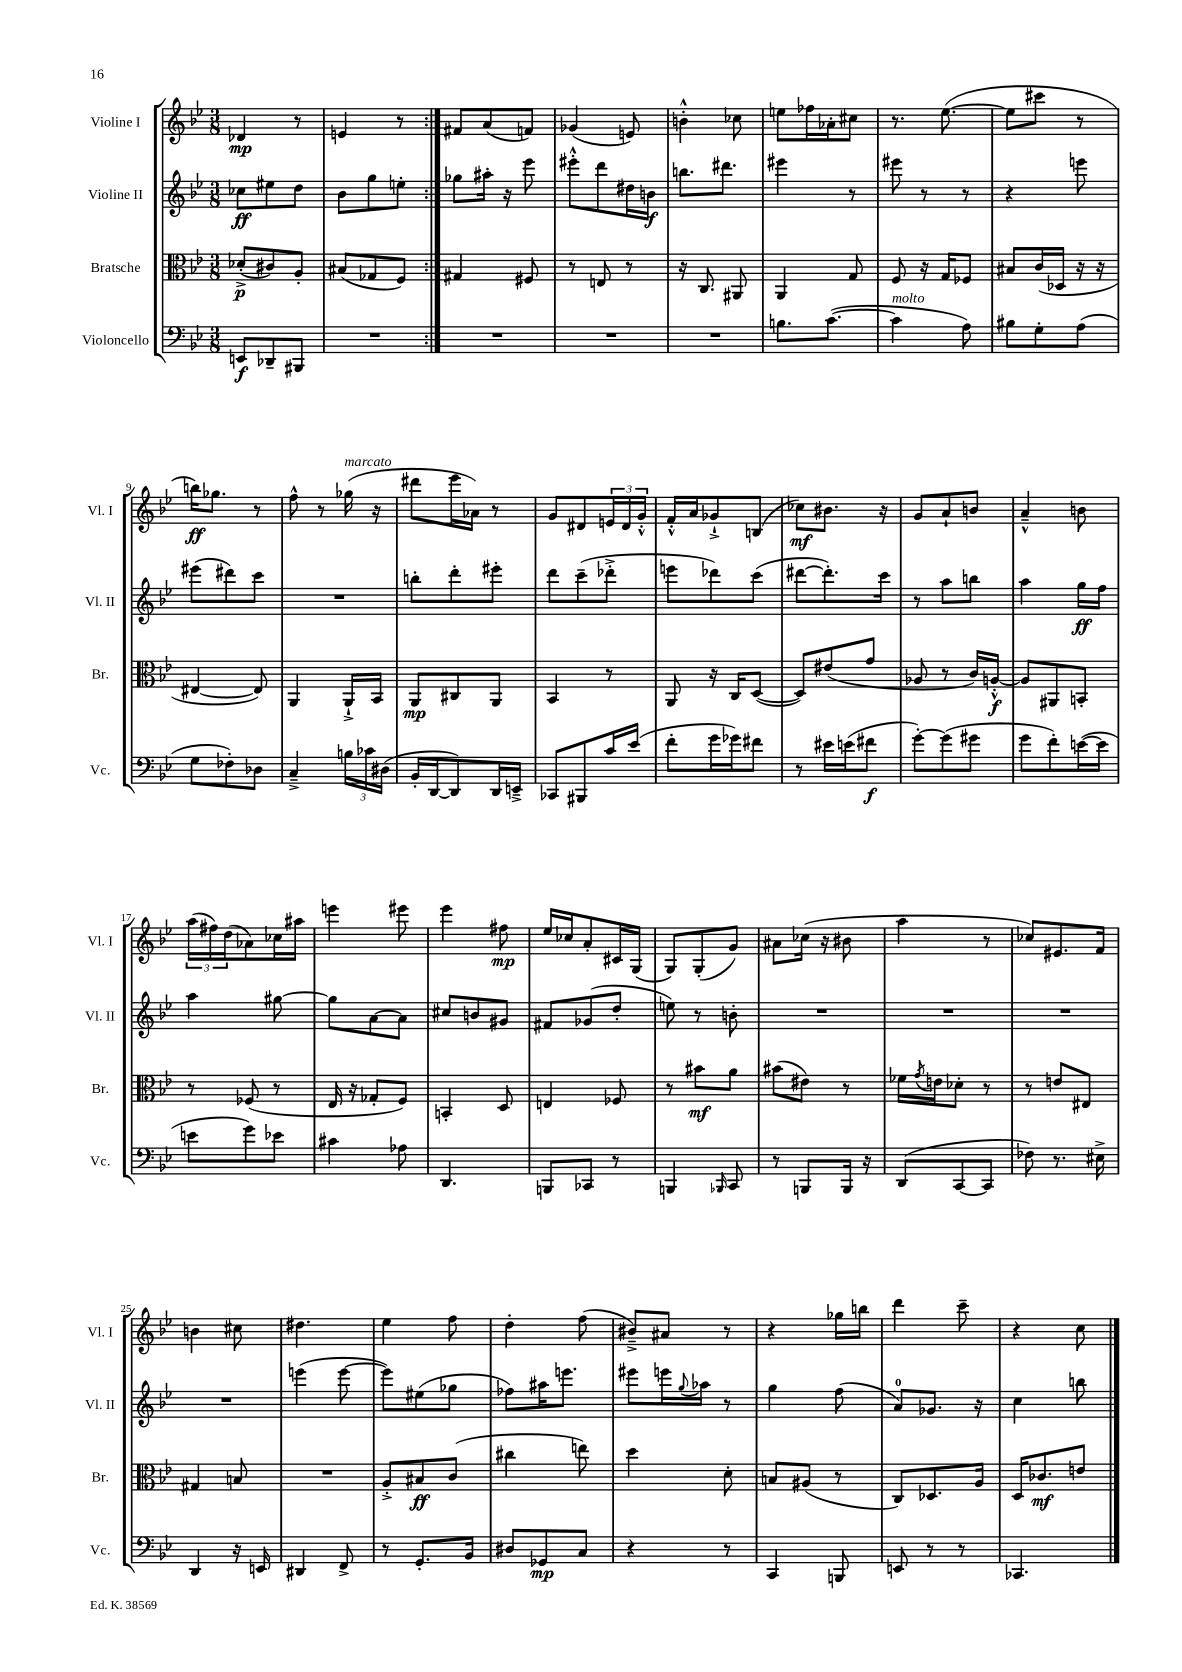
<<
\new StaffGroup <<
\new Staff = "s0" \with { instrumentName = "Violine I" shortInstrumentName = "Vl. I" } {
    \clef treble \key bes \major \numericTimeSignature \time 3/8
    \repeat volta 2 { des'4\mp r8 |
    e'4 r8 | }
    fis'8 a'8( f'8) |
    ges'4( e'8) |
    b'4-.-^ ces''8 |
    e''8 fes''16 aes'16-. cis''8 |
    r8. ees''8.~( |
    ees''8 cis'''8 r8 |
    b''16\ff) ges''8. r8 |
    f''8-^ r8 ges''16^\markup { \italic "marcato" }( r16 |
    dis'''8 ees'''16 aes'16) r8 |
    g'8 dis'8 \tuplet 3/2 { e'16 dis'16 g'16-.-^ } |
    f'16-.-^ a'16 ges'8-!-> b8( |
    ces''8\mf) bis'8. r16 |
    g'8 a'8-! b'8 |
    a'4---^ b'8 |
    \tuplet 3/2 { a''16( fis''16) d''16( } aes'8) ces''16 ais''16 |
    e'''4 eis'''8 |
    ees'''4 fis''8\mp |
    ees''16 ces''16 a'8-. cis'16 g16( |
    g8) g8-.( g'8) |
    ais'8 ces''16( r16 bis'8 |
    a''4 r8 |
    ces''8) eis'8. f'16 |
    b'4 cis''8 |
    dis''4. |
    ees''4 f''8 |
    d''4-. f''8( |
    bis'8--->) ais'8 r8 |
    r4 ges''16 b''16 |
    d'''4 c'''8-- |
    r4 c''8 \bar "|." |
}
\new Staff = "s1" \with { instrumentName = "Violine II" shortInstrumentName = "Vl. II" } {
    \clef treble \key bes \major \numericTimeSignature \time 3/8
    \repeat volta 2 { ces''8\ff eis''8 d''8 |
    bes'8 g''8 e''8-. | }
    ges''8 ais''16-. r16 ees'''8 |
    eis'''8-.-^ d'''8 dis''16 b'16\f |
    b''8. dis'''8. |
    eis'''4 r8 |
    eis'''8 r8 r8 |
    r4 e'''8 |
    eis'''8( dis'''8) c'''8 |
    R4. |
    b''8-. d'''8-. eis'''8-. |
    d'''8 c'''8--( des'''8-.-> |
    e'''8 des'''8) c'''8( |
    dis'''8~ dis'''8.-.) c'''16 |
    r8 a''8 b''8 |
    a''4 g''16\ff f''16 |
    a''4 gis''8~ |
    gis''8 a'8~ a'8 |
    cis''8 b'8 gis'8 |
    fis'8 ges'8( d''8-. |
    e''8) r8 b'8-. |
    R4. |
    R4. |
    R4. |
    R4. |
    e'''4( e'''8~ |
    e'''8) eis''8( ges''8 |
    fes''8) ais''16 e'''8. |
    eis'''8 e'''16 \appoggiatura { g''8 } aes''16 r8 |
    g''4 f''8( |
    a'8-0) ges'8. r16 |
    c''4 b''8 \bar "|." |
}
\new Staff = "s2" \with { instrumentName = "Bratsche" shortInstrumentName = "Br." } {
    \clef alto \key bes \major \numericTimeSignature \time 3/8
    \repeat volta 2 { des'8-.->\p( cis'8) a8-. |
    bis8( ges8 f8) | }
    gis4 fis8 |
    r8 e8 r8 |
    r16 c8. ais,8 |
    a,4 g8 |
    f8 r16 g16 fes8 |
    bis8 c'16( des16 r16 r16 |
    eis4~ eis8) |
    a,4 a,16-!-> bes,16 |
    a,8\mp cis8 a,8 |
    bes,4 r8 |
    a,8 r16 c16 d8~( |
    d8) eis'8( g'8 |
    aes8 r8 c'16) a16~-.-^\f |
    a8 ais,8 b,8-. |
    r8 fes8( r8 |
    ees16 r16 ges8-. f8) |
    b,4-. d8 |
    e4 fes8 |
    r8 bis'8\mf a'8 |
    bis'8( eis'8) r8 |
    fes'16 \acciaccatura { g'8 } e'16 des'8-. r8 |
    r8 e'8 eis8 |
    gis4 b8 |
    R4. |
    a8-.-> bis8\ff c'8( |
    cis''4 e''8) |
    d''4 d'8-. |
    b8 ais8( r8 |
    c8) des8. a16 |
    d16 ces'8.\mf e'8 \bar "|." |
}
\new Staff = "s3" \with { instrumentName = "Violoncello" shortInstrumentName = "Vc." } {
    \clef bass \key bes \major \numericTimeSignature \time 3/8
    \repeat volta 2 { e,8\f des,8-- bis,,8 |
    R4. | }
    R4. |
    R4. |
    R4. |
    b8. c'8.~( |
    c'4^\markup { \italic "molto" } a8) |
    bis8 g8-. a8( |
    g8 fes8-.) des8 |
    c4---> \tuplet 3/2 { b16 ces'16 dis16( } |
    bes,16-. d,16~ d,8) d,16 e,16---> |
    ces,8 bis,,8 c'16 ees'16( |
    f'8-. g'16 ges'16) fis'8 |
    r8 eis'16 e'16( fis'8\f |
    g'8~-.) g'8( gis'8 |
    g'8 f'8-.) e'16~( e'16 |
    e'8 g'8) ees'8 |
    cis'4 aes8 |
    d,4. |
    b,,8 ces,8 r8 |
    b,,4 \grace { bes,,16 } c,8 |
    r8 b,,8 b,,16 r16 |
    d,8( c,8~ c,8 |
    fes8) r8. eis16-> |
    d,4 r16 e,16 |
    dis,4 f,8-> |
    r8 g,8.-. bes,16 |
    dis8 ges,8\mp c8 |
    r4 r8 |
    c,4 b,,8 |
    e,8 r8 r8 |
    ces,4. \bar "|." |
}
>>
>>
